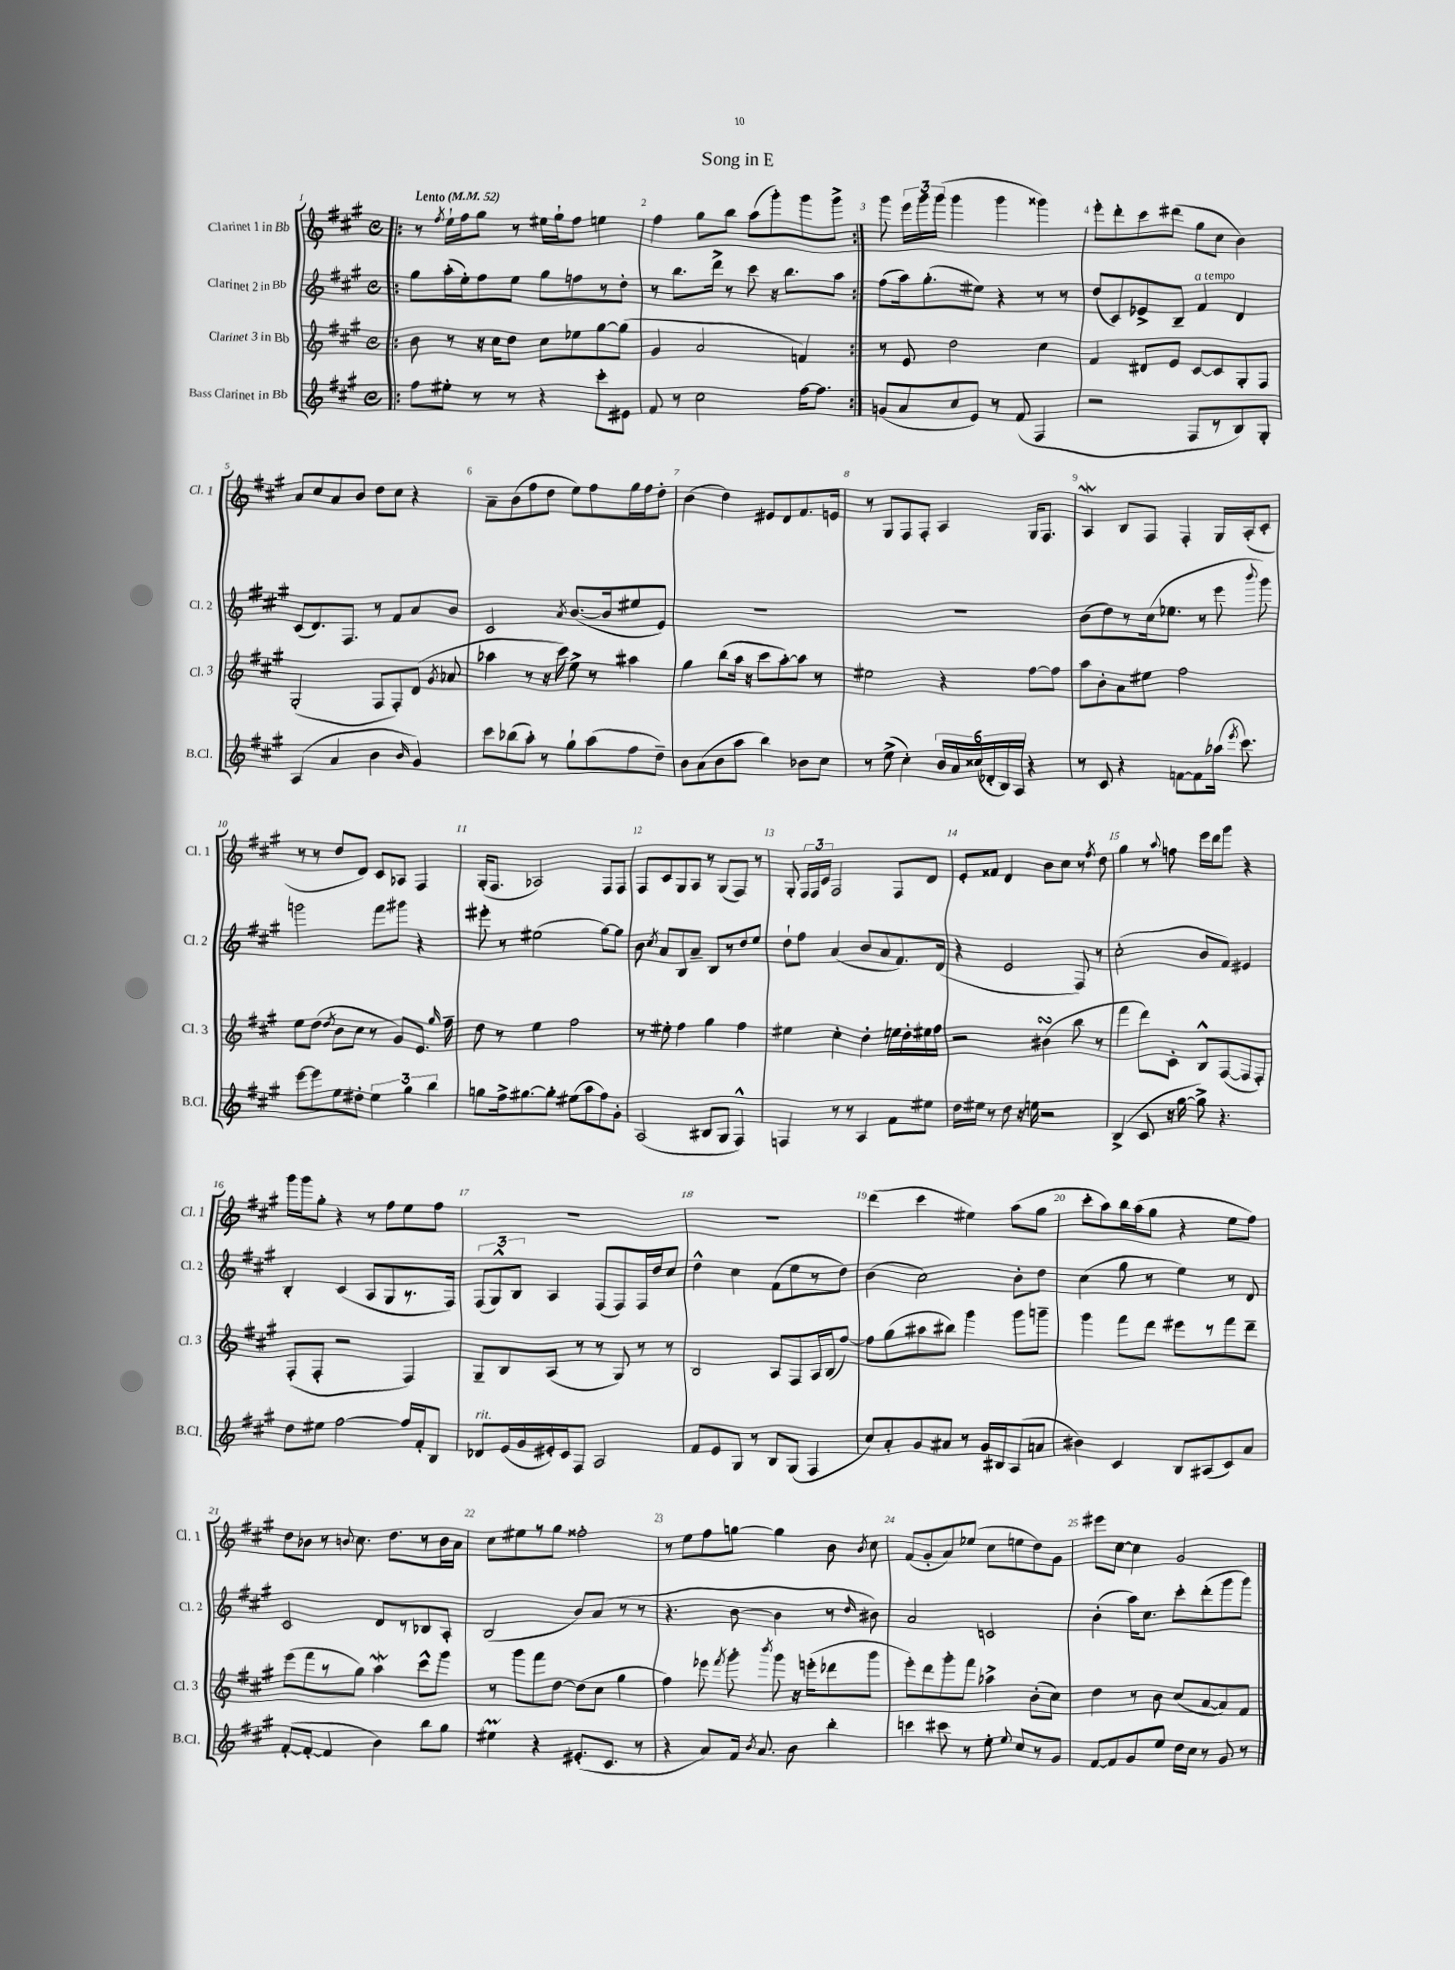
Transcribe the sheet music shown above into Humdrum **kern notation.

**kern	**kern	**kern	**kern
*staff4	*staff3	*staff2	*staff1
*clefG2	*clefG2	*clefG2	*clefG2
*k[f#c#g#]	*k[f#c#g#]	*k[f#c#g#]	*k[f#c#g#]
*M4/4	*M4/4	*M4/4	*M4/4
*met(c)	*met(c)	*met(c)	*met(c)
*MM52	*MM52	*MM52	*MM52
=!|:	=!|:	=!|:	=!|:
8ff#	8b	8gg#	8r
.	.	.	8qff#
8ee#'	8r	(16aa'	16ee`
.	.	16ee')	16ff#
8r	16r	8ff#	8gg#
.	16cc#	.	.
8r	8dd	8ee	8r
4r	8cc#	8gg#	16ee#
.	.	.	16gg#`
.	8ee-	8ff	8ff#
8ccc#'	[8gg#	8r	4ee
8e#	(8gg#]	8dd'	.
=	=	=	=
8f#	4g#	8r	4ff#
8r	.	8.bb	.
2cc#	2a	.	8gg#
.	.	16ddd^	.
.	.	8r	8bb
.	.	8ccc#	(8aa
.	.	16r	8ggg#')
.	.	8.bb	.
[16ff#	4f)	.	8ggg#
8.ff#]	.	.	.
.	.	8aa	8ggg#^
=:|!	=:|!	=:|!	=:|!
(8g	8r	(8ff#	8ggg#
8a	8e	16aa)	24eee
.	.	.	24ggg#
.	.	(8.gg#'	.
.	.	.	(24ggg#
8cc#	2dd	.	4ggg#
8e)	.	8ee#)	.
8r	.	4r	4ggg#
(8f#	.	.	.
4F#	4cc#	8r	4ggg##)
.	.	8r	.
=	=	=	=
2r	4f#	(8dd	8eee'
.	.	8c#)	8ddd'
.	8d#	8e-^	8ccc#
.	8e	8B~	(8ddd#
8F#	[8c#	4f#	8gg#
8r	8c#]	.	8cc#
8B)	8G#'	4d	4b)
8G#'	8F#	.	.
=	=	=	=
(4A	(2G#'	(8c#	8a
.	.	8.d)	8cc#
4a	.	.	8a
.	.	8.F#	.
.	.	.	8b
4b	8F#	8r	8dd
.	8F#')	8f#	8cc#
16qqb	.	.	.
4g#)	(8d	8a	4r
.	8qg#	.	.
.	8a-	8b	.
=	=	=	=
8ccc#	4aa-	2c#	8a~
(8bb-	.	.	(8b
8aa')	8r	.	8ff#
8r	16r	.	8dd
.	16ccc#)	.	.
.	.	8qa	.
8gg#`	8ee^	([8.b	8ee)
(8aa	8r	.	8ff#
.	.	16b]	.
8ff#	4aa#	8ee#	16gg#
.	.	.	16ff#
8dd~)	.	8e)	8dd'
=	=	=	=
8b	4gg#	1r	(4b
(8a	.	.	.
8b	(8bb	.	4dd)
8aa	16aa	.	.
.	16r	.	.
4bb)	8ccc#	.	8e#
.	[8aa')	.	8d
8b-	8aa]	.	8.f#
8cc#	8r	.	.
.	.	.	16e
=	=	=	=
8r	2ee#	1r	8r
(8ee^	.	.	8G#
4cc#')	.	.	8F#
.	.	.	8F#'
24b	4r	.	4A
24a	.	.	.
(24cc##	.	.	.
24d-'	.	.	.
24B)	.	.	.
24A	.	.	.
4r	[8ff#	.	16G#
.	.	.	8.F#
.	8ff#]	.	.
=	=	=	=
8r	8aa	(8b	4A
8c#	8b'	8dd)	.
4r	8a	8r	8B
.	8ee#	(16cc#	8F#
.	.	8.ee-	.
[8f	2ff#	.	4F#'
8f]	.	8r	.
(16aa-	.	8eee	16G#
8qeee	.	.	.
8.ccc#)	.	.	(16A'
.	.	8qqbbb	.
.	.	8ggg#)	8c#'
=	=	=	=
[8eee	8ee	2ggg	8r
8eee]	(8dd	.	8r
.	8qdd	.	.
8ee	8b	.	8dd
8dd#'	8cc#	.	8d)
6ee	8r	8fff#	8c#
.	8g#)	8ggg#	8A-
6gg#	.	.	.
.	8.e	4r	4F#
6bb	.	.	.
.	16qqgg#	.	.
.	16ff#~	.	.
=	=	=	=
8gg	8dd	8eee#'	(16G#'
.	.	.	8.F#
16ff#^	8r	8r	.
[8.gg#	.	.	.
.	4ee	(2ee#	2A-)
8gg#']	.	.	.
(8ee#	2ff#	.	.
8aa	.	.	.
8ff#)	.	[8gg#)	8F#
8g#'	.	8gg#]	8F#
=	=	=	=
(2A	8r	8b	8F#
.	.	8qcc#	.
.	8ee#'	8a	8c#
.	4ff#	8B	8G#
.	.	8a~	8A
8B#	4gg#	8B	8r
8G#	.	8r	(8G#
4F#^^)	4ff#	8dd	8F#)
.	.	8ee	8r
=	=	=	=
4F	4ee#	8dd`	8G#'
.	.	8ff#	24F#
.	.	.	24F#
.	.	.	24c#
8r	4cc#'	(4a	2F#
8r	.	.	.
4A	4dd'	8b	.
.	.	8a	.
8f#	16ee	8.f#)	8F#
.	16dd'	.	.
8ee#	16ee#	.	8d
.	16ff#	(16d	.
=	=	=	=
16dd	2r	4r	8e'
16ee#	.	.	.
8r	.	.	8f##
8dd	.	2e	4d
16r	.	.	.
16ee	.	.	.
2r	(4b#	.	8b
.	.	.	8cc#
.	8bb	8F#)	8r
.	.	.	8qff#
.	8r	8r	8dd
=	=	=	=
(4B^	4fff#	(2cc#'	4gg#
8c#	8ddd)	.	8r
.	.	.	8qqaa
16r	8c#'	.	8ff
[16gg#	.	.	.
8gg#^])	8B^^	8b	16eee
.	.	.	16ddd
4.r	([8F#	8f#)	8ggg#
.	8F#]	4e#	4r
.	8F#')	.	.
=	=	=	=
8dd	(8F#'	4B'	16ggg#
.	.	.	16ggg#
8ee#	8F#'	.	8gg#'
[2ff#	2r	(4c#	4r
.	.	8A	8r
.	.	8G#	8ff#
16ff#]	4F#)	8.r	8ee
16f#'	.	.	.
8B	.	.	8ff#
.	.	16F#)	.
=	=	=	=
8d-	8G#~	(12F#	1r
.	.	12G#^^)	.
(16e	8B	.	.
.	.	12B	.
16g#	.	.	.
16e#')	(8A	4A	.
16c#	.	.	.
8F#	8r	.	.
2A	8r	(8F#	.
.	8G#)	8F#)	.
.	8r	16F#	.
.	.	16dd	.
.	8r	8cc#	.
=	=	=	=
8f#	2B	4dd^^	1r
8e	.	.	.
8G#	.	4cc#	.
8r	.	.	.
8B	8A	(8f#	.
(8G#	8F#	8ee	.
4F#	16A	8r	.
.	(16B	.	.
.	[8ff#)	8dd)	.
=	=	=	=
8cc#)	8ff#]	(4b	(4ddd
8a'	(8gg#	.	.
8g#	8aa#	2cc#)	4ccc#
8a#	8bb#)	.	.
8r	4ggg#	.	4ee#)
16g#	.	.	.
16B#	.	.	.
(8A	8ggg#	8b'	(8aa
8a	8ggg~	8dd	8gg#
=	=	=	=
4b#)	4ggg#	(4cc#	8ccc#'
.	.	.	8aa)
4c#	8fff#	8gg#	16bb
.	.	.	(16aa
.	8ddd	8r	8gg#
8B	8eee#	4ee)	4r
(8A#	8r	.	.
8c#)	8fff#	8r	8ee
8a	8ddd~	8d	8ff#)
=	=	=	=
([8f#'	(8eee	2c#	8dd
8f#'_	8fff#	.	8b-
4f#]	8r	.	8r
.	.	.	8qqb
.	8gg#)	.	8.cc#
4b)	4aa	8d	.
.	.	.	8.dd
.	.	8r	.
8bb	8ccc#^^	8B-	8r
8gg#	8ggg#	8A'	16b
.	.	.	16a
=	=	=	=
4ee#	8r	(2B	8cc#
.	8ggg#	.	8ee#
4r	8fff#	.	8r
.	[8dd	.	8gg#
(8.e#'	(8dd]	8b)	2ff##'
.	8cc#	(8a	.
8.c#	.	.	.
.	4gg#	8r	.
8r	.	8r	.
=	=	=	=
4r	4ff#)	4.r	8r
.	.	.	8ee
8a)	8eee-	.	8ff#
.	8qfff#	.	.
16f#	8ggg#'	[8b	[8gg
8qb	.	.	.
8.a	.	.	.
.	8qbbb	.	.
.	8ggg#	4b]	4gg]
8b	16r	.	.
.	(16eee'	.	.
4bb'	8ddd-	8r	8b
.	.	16qqdd	8qb
.	8ggg#	8b#)	8cc#
=	=	=	=
4ccc	8eee')	2a	(8f#
.	8ddd	.	8g#'
8ccc#	8ggg#'	.	8a)
8r	8fff#	.	(8ee-
8ee'	4aa-^	2c	8cc#
8qqee	.	.	.
8cc#	.	.	8ee
8r	(8b'	.	8dd)
8g#	8cc#)	.	8g#
=	=	=	=
[8f#	4dd	(4b'	8eee#
8f#]	.	.	[8cc#
8g#	8r	16aa)	4cc#]
.	.	8.cc#	.
8ee	8b	.	.
16dd	(8cc#	8ccc#'	2g#
16cc#	.	.	.
8r	[8a	(8ddd'	.
8g#	8a])	8ggg#	.
8r	8f#	8ggg#)	.
==	==	==	==
*-	*-	*-	*-
